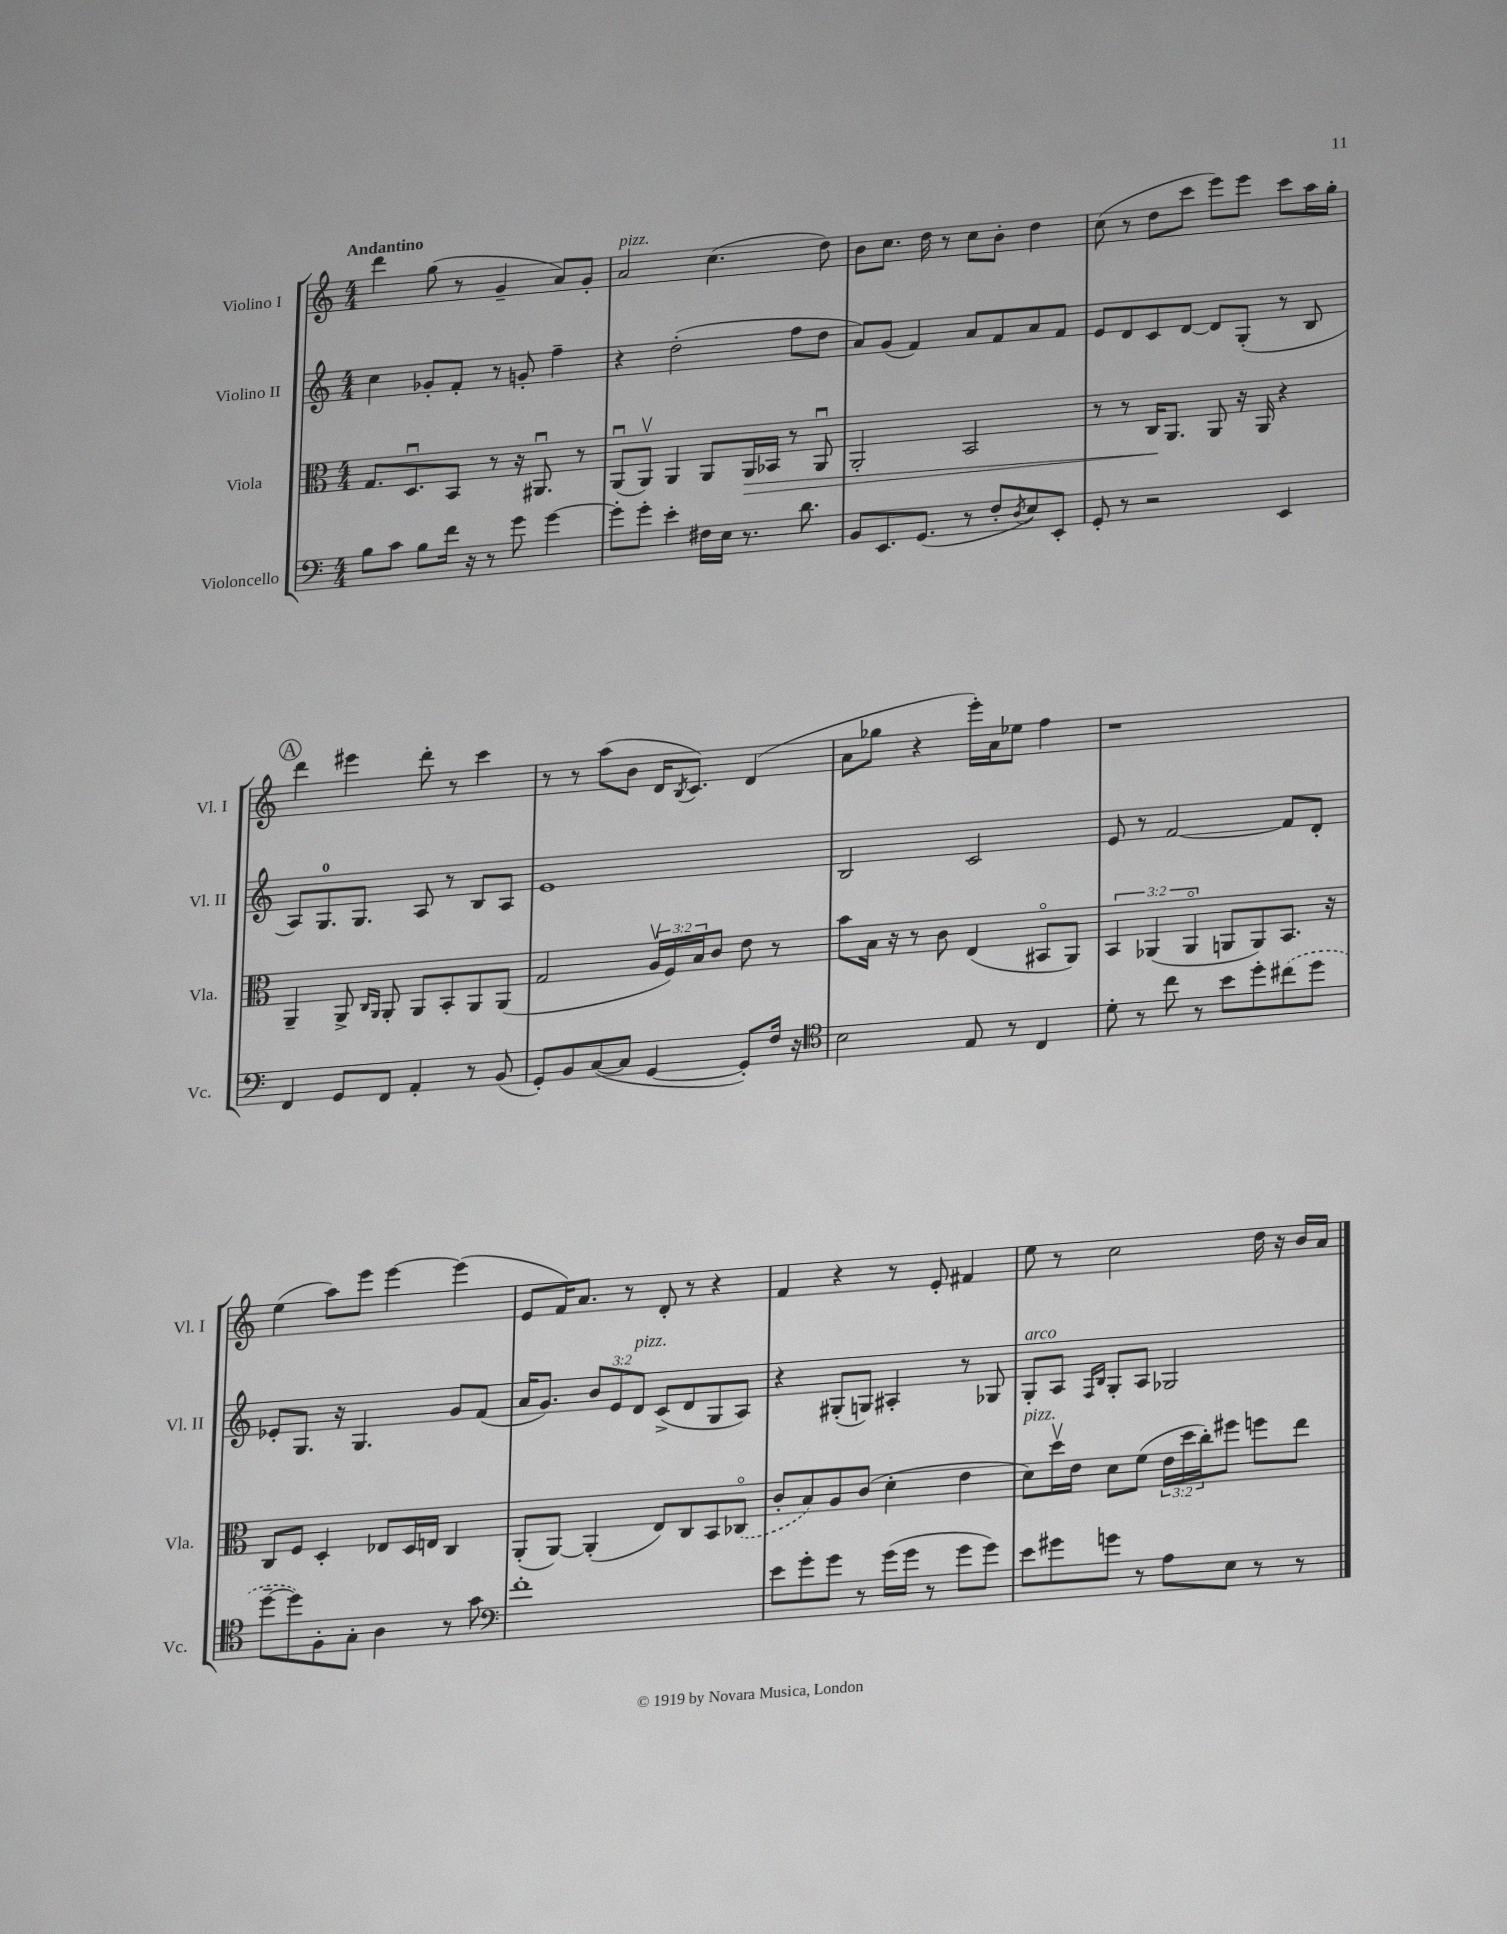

**kern	**kern	**kern	**kern
*staff4	*staff3	*staff2	*staff1
*clefF4	*clefC3	*clefG2	*clefG2
*k[]	*k[]	*k[]	*k[]
*M4/4	*M4/4	*M4/4	*M4/4
8B\L	8.G/L	4cc\	4ddd\
8c\J	.	.	.
.	8.Du/	.	.
8B\L	.	8g-'/L	(8gg\
16f\Jk	8BB/J	8f'/J	8r
16r	.	.	.
8r	8r	8r	4g~/
8g\	16r	8g'/	.
.	8.AA#u/	.	.
[4g\	.	4ff~\	8a/L)
.	8r	.	8g'/J
=	=	=	=
8g'\]L	(8AAu/L	4r	2a/
8g'\J	8AAv/J)	.	.
4e'\	4AA/	(2dd'\	.
16F#\LL	8AA/L	.	(4.cc\
16E\JJ	.	.	.
8.r	16AA/L	.	.
.	16BB-/JJ	.	.
.	8r	8ff\L	.
8.d\	.	.	.
.	8AAu/	8dd\J	8dd\)
=	=	=	=
8BB/L	2AA'/	8a/L)	8b\L
8.EE/	.	(8g/J	8.cc\J
.	.	4f/)	.
(8.GG/J	.	.	16dd\
.	.	.	8r
8r	2BB/	8a/L	8cc\L
8F'/L	.	8f/	8b'\J
8qD/	.	.	.
8E/)	.	8a/	4dd\
8EE'/J	.	8f/J	.
=	=	=	=
8GG'/	8r	8e/L	(8cc\
8r	8r	8d/	8r
2r	16C/LK	8c/	8dd\L
.	8.AA/J	.	.
.	.	[8d/J	8ccc\J
.	8AA/	8d/]L	8eee\L)
.	16r	(8G'/J	8eee\J
.	16AA/	.	.
4EE/	4r	8r	8ccc\L
.	.	8B/	16aa\L
.	.	.	16gg'\JJ
=	=	=	=
4FF/	4AA~/	8A/L)	4ddd\
.	.	8.G/	.
8GG/L	8AA^/	.	4eee#\
.	.	8.G/J	.
.	16qqC/LL	.	.
.	16qqAA/JJ	.	.
8FF/J	8AA'/	.	.
4AA'/	8AA/L	8A/	8ddd'\
.	8BB'/	8r	8r
8r	8AA/	8B/L	4ccc\
(8BB/	(8AA/J	8A/J	.
=	=	=	=
8GG'/L)	2G/	1e	8r
8BB/	.	.	8r
([8C/	.	.	(8aa\L
8C/]J	.	.	8b\J
[4GG/	24Av/LL	.	16d/LK
.	24F/)	.	.
.	.	.	8qB/
.	.	.	8.c/J)
.	24B/J	.	.
.	8c/J	.	.
8GG'/]L)	8e\	.	(4d/
16F/Jk	8r	.	.
16r	.	.	.
=	=	=	=
*clefC4	*	*	*
2B\	8b\L	2B/	8a\L
.	16B\Jk	.	8gg-\J
.	16r	.	.
.	8r	.	4r
.	8c\	.	.
8E/	(4E/	2c/	16eee'\LL)
.	.	.	16a\J
8r	.	.	8ee-\J
4C/	8BB#o/L	.	4ff\
.	8AA/J)	.	.
=	=	=	=
8d'\	6BB/	8e/	1r
8r	.	8r	.
.	(6AA-/	.	.
8cc\	.	[2f/	.
.	6AA-o/	.	.
8r	.	.	.
8b\L	8AA/L	.	.
8dd'\	8AA/)	.	.
(8cc#\	8.BB/J	8f/]L	.
8dd\J	.	8d'/J	.
.	16r	.	.
=	=	=	=
[8dd~\L	8C/L	8e-'/L	(4ee\
8dd\])	8F/J	8.G/J	.
8F'\	4D'/	.	8aa\L)
.	.	16r	.
8G'\J	.	4.G/	8eee\J
4A\	8E-/L	.	[4eee\
.	16D/L	.	.
.	16E/JJ	.	.
8r	4C/	8g/L	(4eee\]
8g\	.	(8f/J	.
=	=	=	=
*clefF4	*	*	*
1f'	(8AA'/L	16a/LK	8e/L
.	.	8.g/J)	.
.	[8AA/J)	.	16f/K)
.	.	.	8.a/J
.	(4AA'/]	12b/L	.
.	.	12e/	.
.	.	.	8r
.	.	12d/J	.
.	8E/L)	(8c^/L	8d'/
.	8C/	8d/	8r
.	8BB/	8G/	4r
.	(8C-o/J	8A/J)	.
=	=	=	=
8e\L	8c'/L	4r	4f/
8g'\	8B/)	.	.
8g\J	8A/	(8G#'/L	4r
8r	(8c/J	8G/J)	.
(16g\LL	4d'\	4A#'/	8r
16g\JJ	.	.	.
8r	.	.	8e'/
8g\L	4e\	8r	4f#/
8g\J)	.	8G-/	.
=	=	=	=
8e\L	8d\L)	8G'/L	8ee\
8g#\	16ddv\L	8A/J	8r
.	16e\JJ	.	.
.	.	16qqF/LL	.
.	.	16qqB/JJ	.
8g\J	8d\L	8G'/L	2cc\
8r	(8f\J	8A/J	.
8A\L	24e\LL	2G-/	.
.	24dd\	.	.
.	24cc'\J)	.	.
8E\J	8ff#\J	.	.
8r	8ff\L	.	16dd\
.	.	.	16r
8r	8ee\J	.	16b/LL
.	.	.	16a/JJ
==	==	==	==
*-	*-	*-	*-
